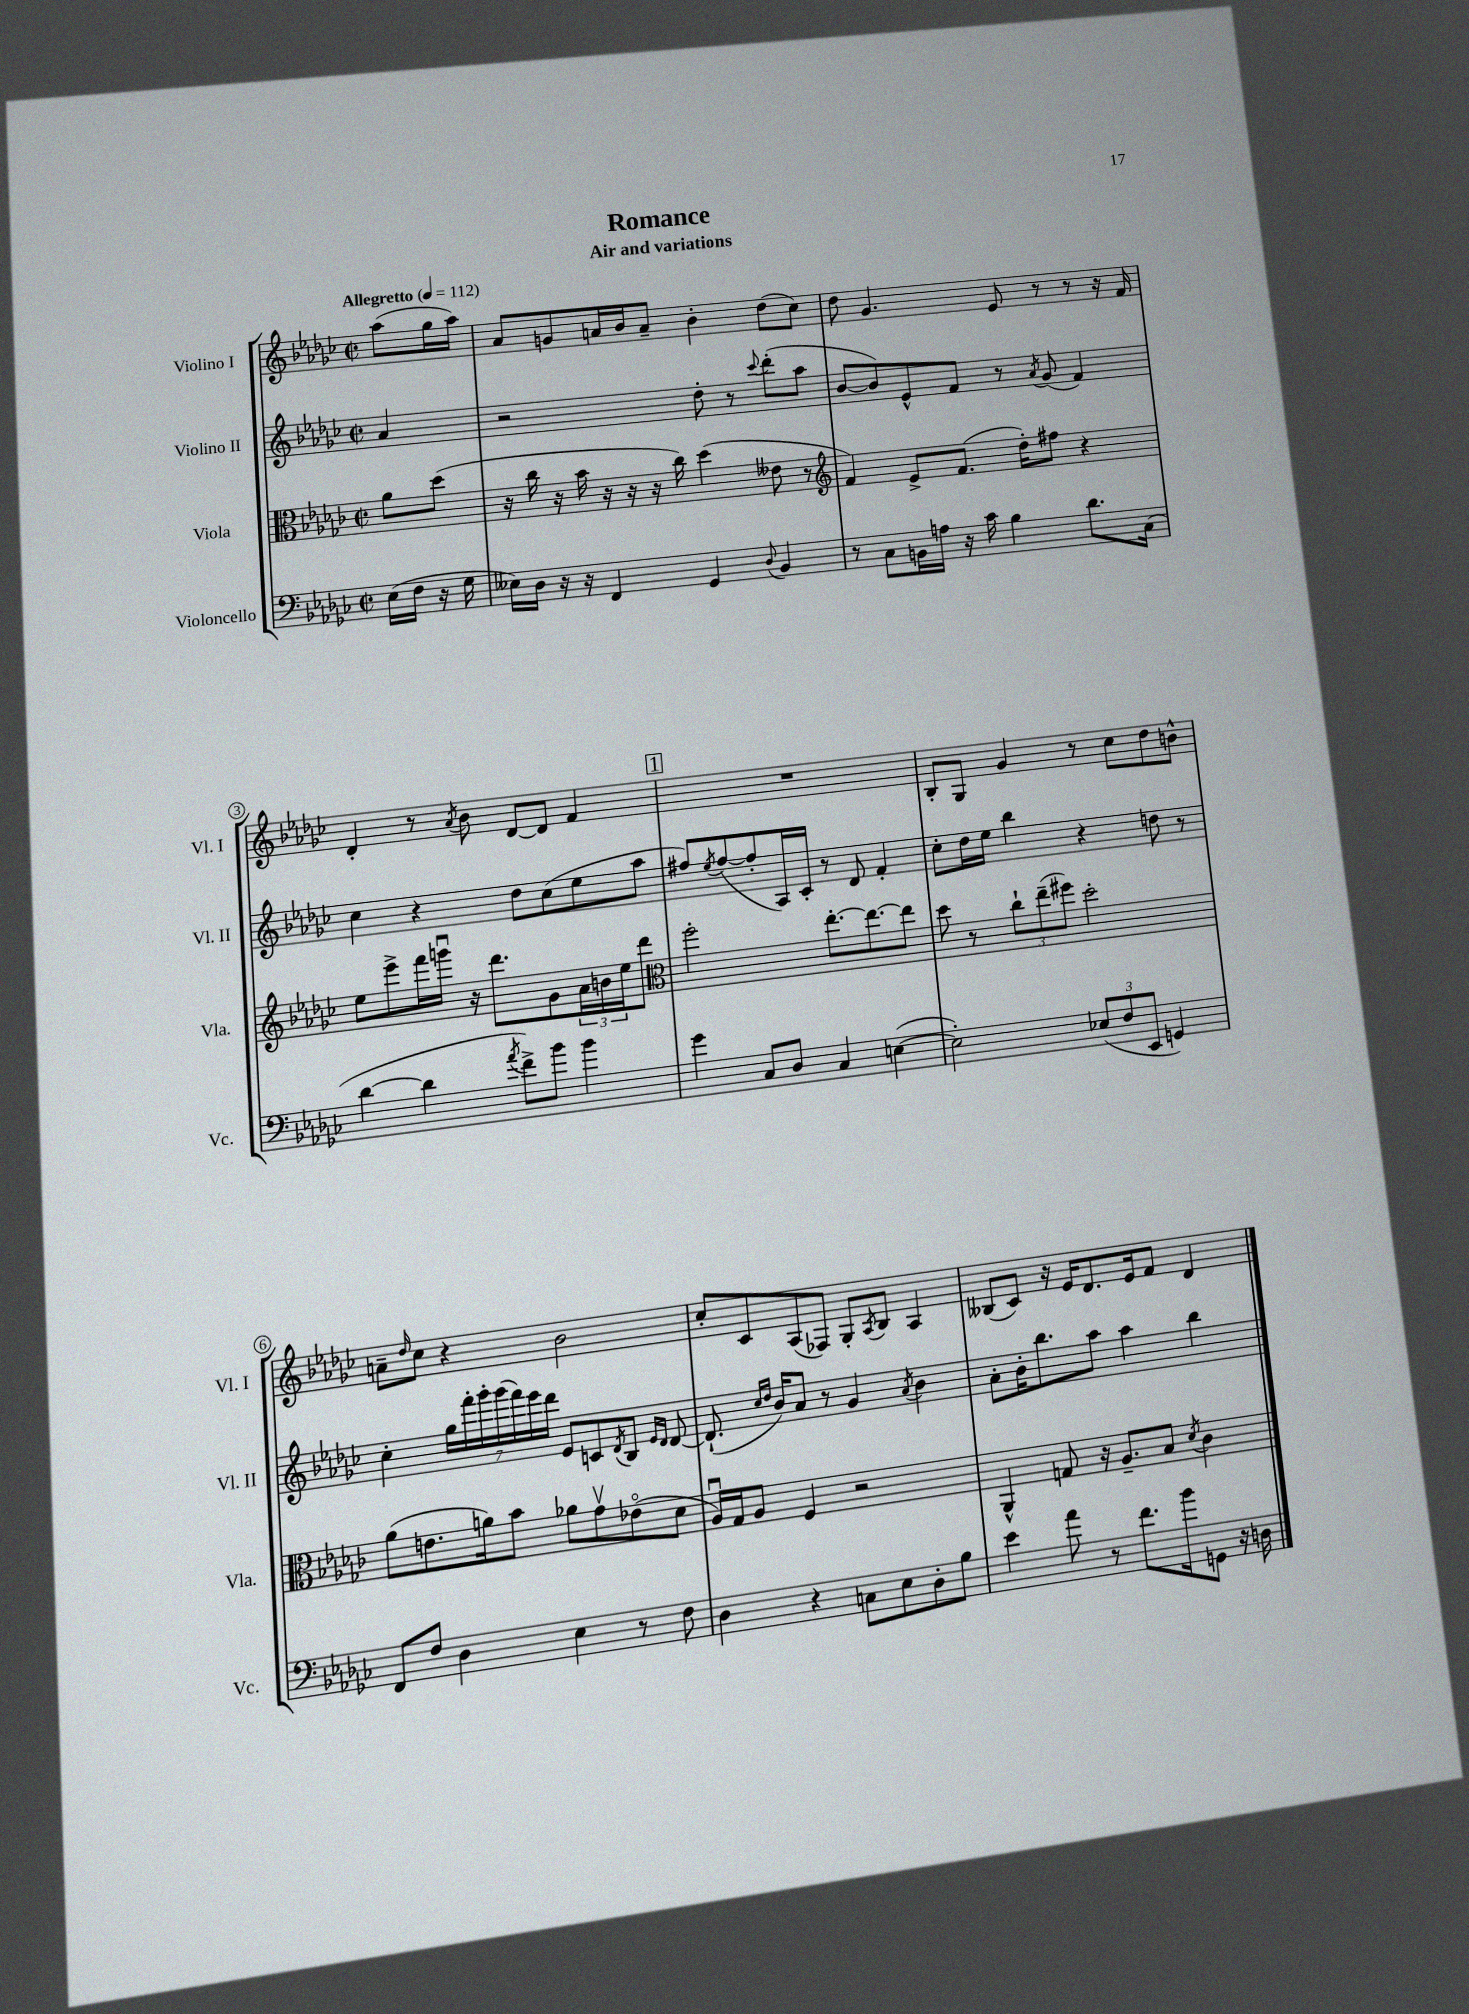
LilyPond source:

\header { title = "Romance" subtitle = "Air and variations" }
<<
\new StaffGroup <<
\new Staff = "s0" \with { instrumentName = "Violino I" shortInstrumentName = "Vl. I" } {
    \clef treble \key ges \major \defaultTimeSignature \time 2/2 \partial 4 \tempo "Allegretto" 4 = 112
    aes''8( ges''16 aes''16) |
    aes'8 g'8 a'16 bes'16 a'8-- bes'4-. des''8( ces''8) |
    des''8 ges'4. ees'8 r8 r8 r16 f'16 |
    des'4-. r8 \acciaccatura { aes'8 } bes'8 des'8~ des'8 f'4 |
    \mark \markup { \box "1" } R1 |
    bes8-. ges8 ges'4 r8 ces''8 des''8 b'8-^ |
    a'8-- \grace { des''16 } ces''8 r4 bes'2 |
    ces''8-. ces'8 aes8( fes8) ges8-. \acciaccatura { aes8 } bes8 aes4 |
    beses8( ces'8) r16 ees'16 des'8. ees'16 f'8 des'4 \bar "|." |
}
\new Staff = "s1" \with { instrumentName = "Violino II" shortInstrumentName = "Vl. II" } {
    \clef treble \key ges \major \defaultTimeSignature \time 2/2 \partial 4
    aes'4 |
    r2 des''8-. r8 \appoggiatura { ces'''8 } des'''8-.( aes''8 |
    bes'8~ bes'8) ees'8-^ f'8 r8 \acciaccatura { aes'8 } ges'8( f'4) |
    ces''4 r4 des''8 ces''8( ees''8 aes''8 |
    \mark \markup { \box "1" } fis''8) \acciaccatura { ees''8 } fis''8~( fis''8-. aes16) ces'16-. r8 des'8 f'4-. |
    ces''8-. des''16 ees''16 bes''4 r4 d''8 r8 |
    ces''4-. \tuplet 7/4 { ges''16 f'''16-. ges'''16-. ges'''16( f'''16) ees'''16 des'''16 } ees'8 c'8 \acciaccatura { des'8 } bes8 \grace { ees'16 des'16 } des'8~ |
    des'8.-!( \grace { ces''16 des''16 } bes'16) aes'8 r8 ges'4 \acciaccatura { aes'8 } bes'4 |
    aes'8-. bes'16-. bes''8. aes''8 aes''4 bes''4 \bar "|." |
}
\new Staff = "s2" \with { instrumentName = "Viola" shortInstrumentName = "Vla." } {
    \clef alto \key ges \major \defaultTimeSignature \time 2/2 \partial 4
    aes'8 des''8( |
    r16 ces''16 r16 bes'16 r16 r16 r16 ces''16) des''4( eeses'8 r8 |
    \clef treble f'4) ees'8-> f'8.( des''16-.) fis''8 r4 |
    ees''8 ees'''8-> f'''16 g'''16\downbow r16 des'''8. ges'8 \tuplet 3/2 { aes'16 b'16 ees''16 } des'''8 |
    \mark \markup { \box "1" } \clef alto f''2-. ees''8.~-. ees''8.~ ees''8 |
    des''8 r8 \tuplet 3/2 { ces''8-! ees''8--( fis''8) } des''2-. |
    aes'8( e'8. a'16) bes'8 aes'8 ges'8\upbow ees'8\flageolet( des'8 |
    aes16\downbow) ges16 aes8 f4 r2 |
    aes,4-^ g8 r16 aes8.-- bes8 \acciaccatura { des'8 } ces'4 \bar "|." |
}
\new Staff = "s3" \with { instrumentName = "Violoncello" shortInstrumentName = "Vc." } {
    \clef bass \key ges \major \defaultTimeSignature \time 2/2 \partial 4
    ees16( f16 r16 ges16 |
    eeses16) des16 r16 r16 f,4 ges,4 \appoggiatura { des8 } bes,4 |
    r8 ces8 b,16 a16 r16 ces'16 bes4 des'8. ces16( |
    des'4~ des'4 \acciaccatura { aes'8 } f'8->) bes'8 bes'4 |
    \mark \markup { \box "1" } ges'4 ces8 des8 ces4 e4~( |
    e2-.) \tuplet 3/2 { ees8( f8 ees,8 } g,4) |
    f,8 f8 des4 ees4 r8 f8 |
    des4 r4 c8 ees8 des8-. bes8 |
    ees'4 aes'8 r8 f'8. bes'16 g,8 r16 d16 \bar "|." |
}
>>
>>
\layout { \context { \Score \override BarNumber.stencil = #(make-stencil-circler 0.1 0.3 ly:text-interface::print) } }
